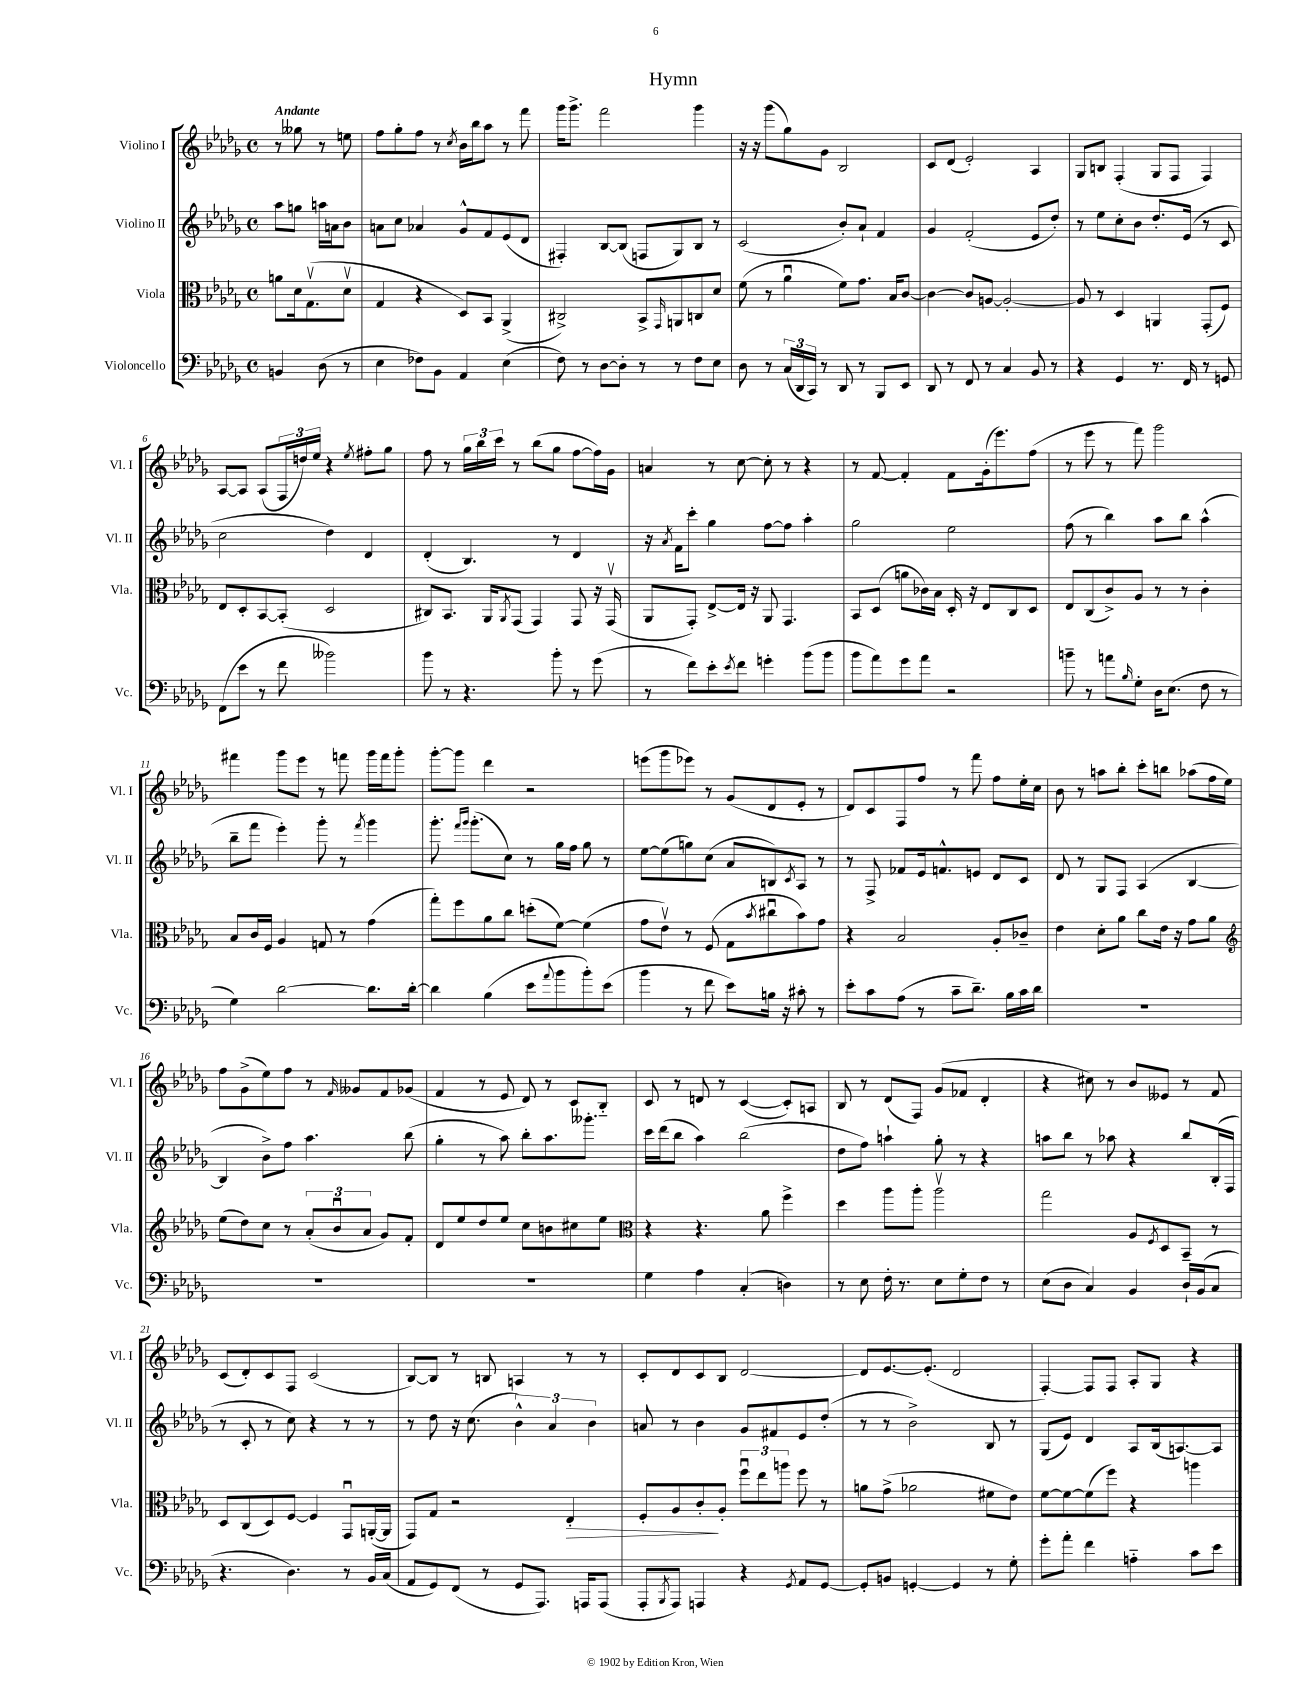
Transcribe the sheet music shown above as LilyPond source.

\header { title = "Hymn" }
<<
\new StaffGroup <<
\new Staff = "s0" \with { instrumentName = "Violino I" shortInstrumentName = "Vl. I" } {
    \clef treble \key des \major \defaultTimeSignature \time 4/4 \partial 2 \tempo "Andante"
    r8 geses''8 r8 e''8 |
    f''8 ges''8-. f''8 r8 \acciaccatura { c''8 } bes'16 bes''16 aes''8 r8 f'''8 |
    ges'''16 ges'''8.-> f'''2 ges'''4 |
    r16 r16 ges'''8( ges''8) ges'8 bes2 |
    c'8 des'8( ees'2-.) aes4 |
    ges8 b8 f4-.( ges8 f8 f4) |
    aes8~ aes8 aes8( \tuplet 3/2 { f16 d''16) ees''16 } r4 \acciaccatura { ees''8 } fis''8-. ges''8 |
    f''8 r8 \tuplet 3/2 { ges''16 bes''16 c'''16 } r8 bes''8( ges''8 f''8~ f''16) ges'16 |
    a'4 r8 c''8~ c''8-. r8 r4 |
    r8 f'8~ f'4-. f'8 ges'16-.( ees'''8.) f''8( |
    r8 ees'''8 r8 f'''8) ges'''2 |
    fis'''4 ges'''8 ees'''8 r8 f'''8 ges'''16 f'''16 ges'''8-. |
    ges'''8~-. ges'''8 des'''4 r2 |
    e'''8( ges'''8 ees'''8) r8 ges'8( des'8 ees'8-. r8 |
    des'8) c'8 f8 f''8 r8 f'''8 f''8 ees''16-. c''16 |
    bes'8 r8 a''8 bes''8-. c'''8-. b''8 aes''8( f''16 ees''16) |
    f''8 ges'8->( ees''8) f''8 r8 \grace { f'16 } geses'8 f'8 ges'8( |
    f'4 r8 ees'8 des'8) r8 c'8 bes8-_ |
    c'8 r8 d'8 r8 c'4~( c'8-.) a8 |
    bes8 r8 des'8( f8) ges'8( fes'8 des'4-. |
    r4 cis''8) r8 bes'8 eeses'8 r8 f'8 |
    c'8( des'8-.) c'8 f8 c'2( |
    bes8~) bes8 r8 b8 a4 r8 r8 |
    c'8-. des'8 c'8 bes8 des'2~ |
    des'8 ees'8.~ ees'8.-.( des'2 |
    f4~-.) f8 f8 aes8-. ges8 r4 \bar "|." |
}
\new Staff = "s1" \with { instrumentName = "Violino II" shortInstrumentName = "Vl. II" } {
    \clef treble \key des \major \defaultTimeSignature \time 4/4 \partial 2
    aes''8 g''8 a''16 a'16 bes'8 |
    a'8 c''8 aes'4 ges'8-^ f'8 ees'8( des'8 |
    fis4-.) bes8~ bes8( f8 ges8) bes8 r8 |
    c'2( bes'8-.) aes'8-! f'4 |
    ges'4 f'2-.( ees'8 des''8-.) |
    r8 ees''8 c''8-. bes'8 des''8.-. ees'16( r8 c'8 |
    c''2 des''4) des'4 |
    des'4-.( bes4.) r8 des'4 |
    r16 \acciaccatura { aes'8 } f'16 c'''8-. ges''4 f''8~ f''8 aes''4-. |
    ges''2 ees''2 |
    f''8( r8 bes''4) aes''8 bes''8 aes''4-^( |
    bes''8-- f'''8 ees'''4-.) ges'''8-. r8 \acciaccatura { f'''8 } ges'''4 |
    ges'''8.-. \grace { f'''16 ges'''16 } ges'''8.-.( c''8) r8 ges''16 f''16 ges''8 r8 |
    ees''8~ ees''8( g''8) c''8( aes'8 b8) \acciaccatura { c'8 } aes8 r8 |
    r8 f8-> fes'8 ees'16 f'8.-^ e'8 des'8 c'8 |
    des'8 r8 ges8 f8 aes4( bes4~ |
    bes4 bes'8->) f''8 aes''4. bes''8( |
    ges''4-. r8 aes''8) bes''8-. aes''8. geses'''8.-. |
    c'''16 des'''16( bes''8 aes''4) bes''2( |
    des''8 f''8) a''4-! ges''8-. r8 r4 |
    a''8 bes''8 r8 aes''8 r4 bes''8 bes16-.( f16 |
    r8 c'8-. r8 c''8) r4 r8 r8 |
    r8 des''8 r16 c''8.( \tuplet 3/2 { bes'4-^) aes'4 bes'4 } |
    a'8 r8 bes'4 ges'8 fis'8 ees'8 des''8-.( |
    r8 r8 bes'2->) bes8 r8 |
    ges8( ees'8) des'4 aes8 bes16( a8.~) a8 \bar "|." |
}
\new Staff = "s2" \with { instrumentName = "Viola" shortInstrumentName = "Vla." } {
    \clef alto \key des \major \defaultTimeSignature \time 4/4 \partial 2
    a'8 des'16 ges8.\upbow( des'8\upbow |
    ges4 r4 des8) bes,8 aes,4->( |
    cis2->) bes,8-> \grace { ges,16 } a,8 c8 des'8 |
    f'8( r8 aes'4\downbow f'8) ges'8. bes16 c'8~ |
    c'4~ c'8 a8~ a2~-. |
    a8 r8 des4 a,4 ges,8-.( f8) |
    ees8 des8-. bes,8~ bes,8-.( des2 |
    cis8) bes,8. aes,16 \acciaccatura { aes,8 } ges,8( ges,4) ges,8 r16 ges,16\upbow( |
    aes,8 ges,8-.) ees8~-> ees16 r16 aes,8 ges,4. |
    bes,8 des8( a'8 ces'16) bes16 des16-. r16 ees8 c8 des8 |
    ees8 c8( c'8->) aes8 r8 r8 c'4-. |
    bes8 c'16 f16 aes4 g8 r8 ges'4( |
    ges''8-.) f''8 aes'8 c''8 d''8-.( f'8~) f'4( |
    ges'8 ees'8\upbow) r8 f8( ges8 \acciaccatura { bes'8 } cis''8\downbow bes'8) ges'8 |
    r4 bes2 aes8-. ces'8-- |
    ees'4 des'8-. aes'8 c''8 ees'16 r16 ges'8 aes'8 |
    \clef treble ees''8( des''8) c''8 r8 \tuplet 3/2 { aes'8-.( bes'8\downbow aes'8 } ges'8) f'8-. |
    des'8 ees''8 des''8 ees''8 c''8 b'8 cis''8 ees''8 |
    \clef alto r4 r4. aes'8 f''4-> |
    des''4 aes''8 aes''8-. aes''2\upbow |
    ges''2 aes8 \acciaccatura { f8 } des8 bes,8-- r8 |
    des8 c8( des8) f8~ f4 ges,8\downbow a,16~-.( a,16 |
    ges,8) ges8 r2 ees4-.\> |
    f8-. aes8 c'8-.\! aes8-. \tuplet 3/2 { f''8\downbow ees''8 a''8 } f''8 r8 |
    a'8 ges'8->( aes'2 fis'8 ees'8) |
    f'8~ f'8~ f'8( f''8) r4 a''4 \bar "|." |
}
\new Staff = "s3" \with { instrumentName = "Violoncello" shortInstrumentName = "Vc." } {
    \clef bass \key des \major \defaultTimeSignature \time 4/4 \partial 2
    b,4 des8( r8 |
    ees4 fes8) bes,8 aes,4 ees4( |
    f8) r8 des8~ des8-. r8 r8 f8 ees8 |
    des8 r8 \tuplet 3/2 { c16( des,16 c,16) } r8 des,8 r8 bes,,8 ees,8 |
    des,8 r8 f,8 r8 c4 bes,8 r8 |
    r4 ges,4 r8. f,16 r8 g,8 |
    f,8( ees'8 r8 f'8 beses'2) |
    bes'8 r8 r4. bes'8-. r8 ges'8( |
    r8 f'8) ees'8-. \acciaccatura { ees'8 } f'8 g'4-. bes'8( bes'8 |
    bes'8 aes'8) ges'8 aes'8 r2 |
    b'8-- r8 a'8 \grace { bes16 } ges8-. des16 ees8.( f8 r8 |
    ges4) des'2~ des'8. des'16~-. |
    des'4 bes4( ees'8 \appoggiatura { aes'8 } bes'8 bes'8-.) ees'8( |
    bes'4 r8 f'8 ees'8) b16 r16 cis'8-. r8 |
    ees'8-. c'8 aes8( r8 c'8-- des'8.--) bes16 c'16 des'16 |
    R1 |
    R1 |
    R1 |
    ges4 aes4 c4-.( d4) |
    r8 ees8 f16-. r8. ees8 ges8-. f8 r8 |
    ees8( des8 c4) bes,4 des16-! bes,16( c8 |
    r4. des4.) r8 bes,16 c16( |
    aes,8 ges,8) f,8( r8 ges,8 aes,,8.) a,,16 a,,8( |
    aes,,8-. \acciaccatura { bes,,8 } aes,,8) a,,4 r4 \acciaccatura { ges,8 } aes,8 ges,8~ |
    ges,8-. b,8 g,4~-. g,4 r8 ges8-. |
    ges'8-. aes'8-. f'4 a4-_ c'8 ees'8 \bar "|." |
}
>>
>>
